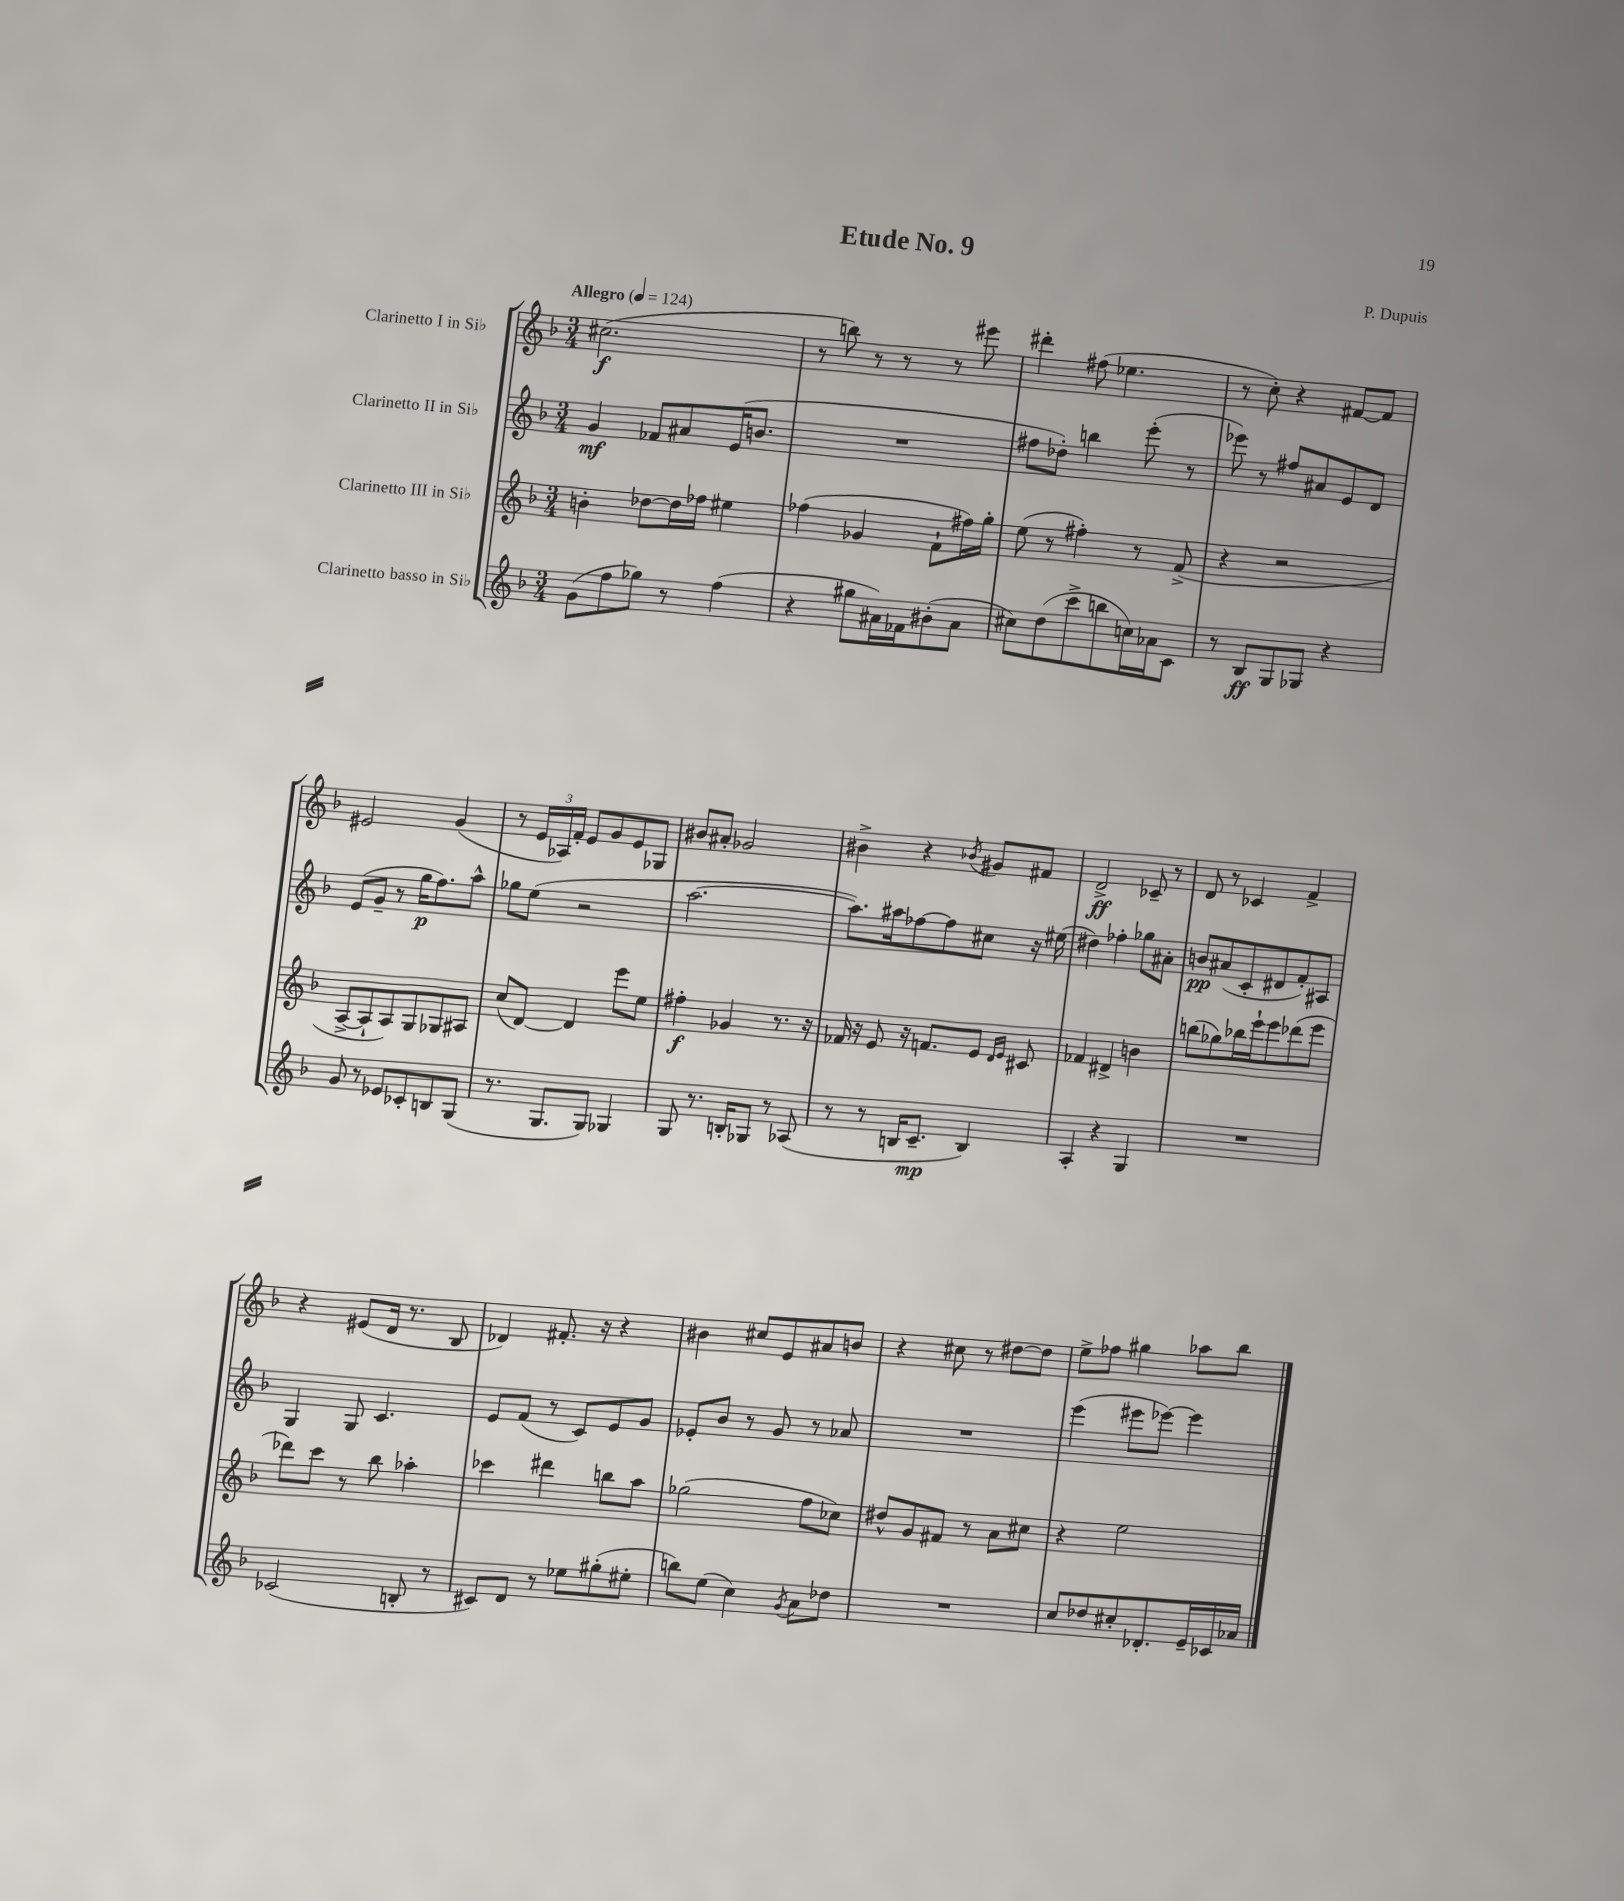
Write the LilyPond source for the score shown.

\header { title = "Etude No. 9" composer = "P. Dupuis" }
<<
\new StaffGroup <<
\new Staff = "s0" \with { instrumentName = "Clarinetto I in Sib" } {
    \clef treble \key f \major \numericTimeSignature \time 3/4 \tempo "Allegro" 4 = 124
    \autoBeamOff cis''2.\f( |
    r8 b''8) r8 r8 r8 eis'''8 |
    dis'''4-. fis''8( ees''4. |
    r8 c''8-.) r4 fis'8[~ fis'8] |
    eis'2 g'4( |
    r8 \tuplet 3/2 { e'16[ aes16) f'16]-. } e'8[ g'8 e'8 ges8] |
    bis'8[ ais'8]-. ges'2 |
    bis'4-> r4 \acciaccatura { bes'8 } gis'8[ fis'8] |
    d'2->\ff ces'8-- r8 |
    d'8 r8 ces'4 f'4-> |
    r4 eis'8[( d'16] r8. bes8 |
    des'4) fis'8.-. r16 r4 |
    bis'4 cis''8[ e'8 ais'8 b'8] |
    r4 cis''8 r8 dis''8[~ dis''8] |
    e''8[-> fes''8] gis''4 aes''8[ bes''8] \bar "|." |
}
\new Staff = "s1" \with { instrumentName = "Clarinetto II in Sib" } {
    \clef treble \key f \major \numericTimeSignature \time 3/4
    \autoBeamOff g'4\mf fes'8[ ais'8 e'16( b'8.] |
    R2. |
    fis''8[ des''8]-.) b''4 e'''8-.( r8 |
    ees'''8) r8 fis''8[ ais'8 e'8 d'8] |
    e'8[( g'8]-- r8 g''16[\p f''8.) a''8]-^ |
    ges''8[ e''8]( r2 |
    a''2.~ |
    a''8.[) ais''16 fes''8~ fes''8 cis''8] r16 eis''16( |
    dis''4) fes''4-. ges''8[ ais'8]-. |
    b'8[\pp ais'8( c'8-. dis'8 f'8-.) ais8] |
    g4 g8 c'4. |
    e'8[ f'8]( r8 c'8[) e'8 g'8] |
    ees'8[-. bes'8] r8 g'8 r8 aes'8 |
    R2. |
    e'''4( eis'''8[ ees'''8]~) ees'''4 \bar "|." |
}
\new Staff = "s2" \with { instrumentName = "Clarinetto III in Sib" } {
    \clef treble \key f \major \numericTimeSignature \time 3/4
    \autoBeamOff b'4-. des''8[~ des''16 fes''16] eis''4 |
    fes''4( ges'4 f'8[-! fis''16) g''16]-. |
    e''8( r8 fis''4-.) r8 f'8->( |
    r4 r2 |
    a8[~-> a8-! a8) g8 ges8 ais8] |
    c''8[( d'8]~) d'4 e'''8[ e''8] |
    fis''4-.\f ges'4 r8. r16 |
    fes'16 r16 e'8 r16 f'8.[ e'8] \grace { d'16[ e'16] } cis'8 |
    fes'4 dis'4-> b'4 |
    b''8[( ges''8) bes''16 e'''16-! e'''8 des'''8( e'''8] |
    des'''8[) c'''8] r8 bes''8 aes''4-. |
    ces'''4 dis'''4 b''8[ a''8] |
    ges''2( f''8[ ces''8]) |
    dis''8[-^ g'8 fis'8] r8 a'8[ cis''8] |
    r4 e''2 \bar "|." |
}
\new Staff = "s3" \with { instrumentName = "Clarinetto basso in Sib" } {
    \clef treble \key f \major \numericTimeSignature \time 3/4
    \autoBeamOff g'8[( f''8 ges''8]) r8 f''4( |
    r4 gis''8[ ais'16) fes'16 bis'8-.( ais'8] |
    cis''8[) d''8( c'''8-> b''8 c''16) aes'16 c'8] |
    r8 bes8[\ff g8 ges8] r4 |
    g'8 r8 ees'8[ ces'8-. b8 g8]( |
    r8. g8.[ g8]) ges4 |
    g8 r8. b16[-. ges8] r8 aes8( |
    r8 r8 b16[ c'8.]--\mp b4) |
    a4-. r4 g4 |
    R2. |
    ces'2( b8-. r8 |
    cis'8[) d'8] r8 ees''8[ gis''8-.( eis''8]-. |
    b''8[) e''8]( c''4) \acciaccatura { g'8 } a'8[ des''8] |
    R2. |
    c''8[ des''8 cis''8-. des'8.-. e'16-- ces'16 aes'16] \bar "|." |
}
>>
>>
\layout { \context { \Score \remove "Bar_number_engraver" } }
